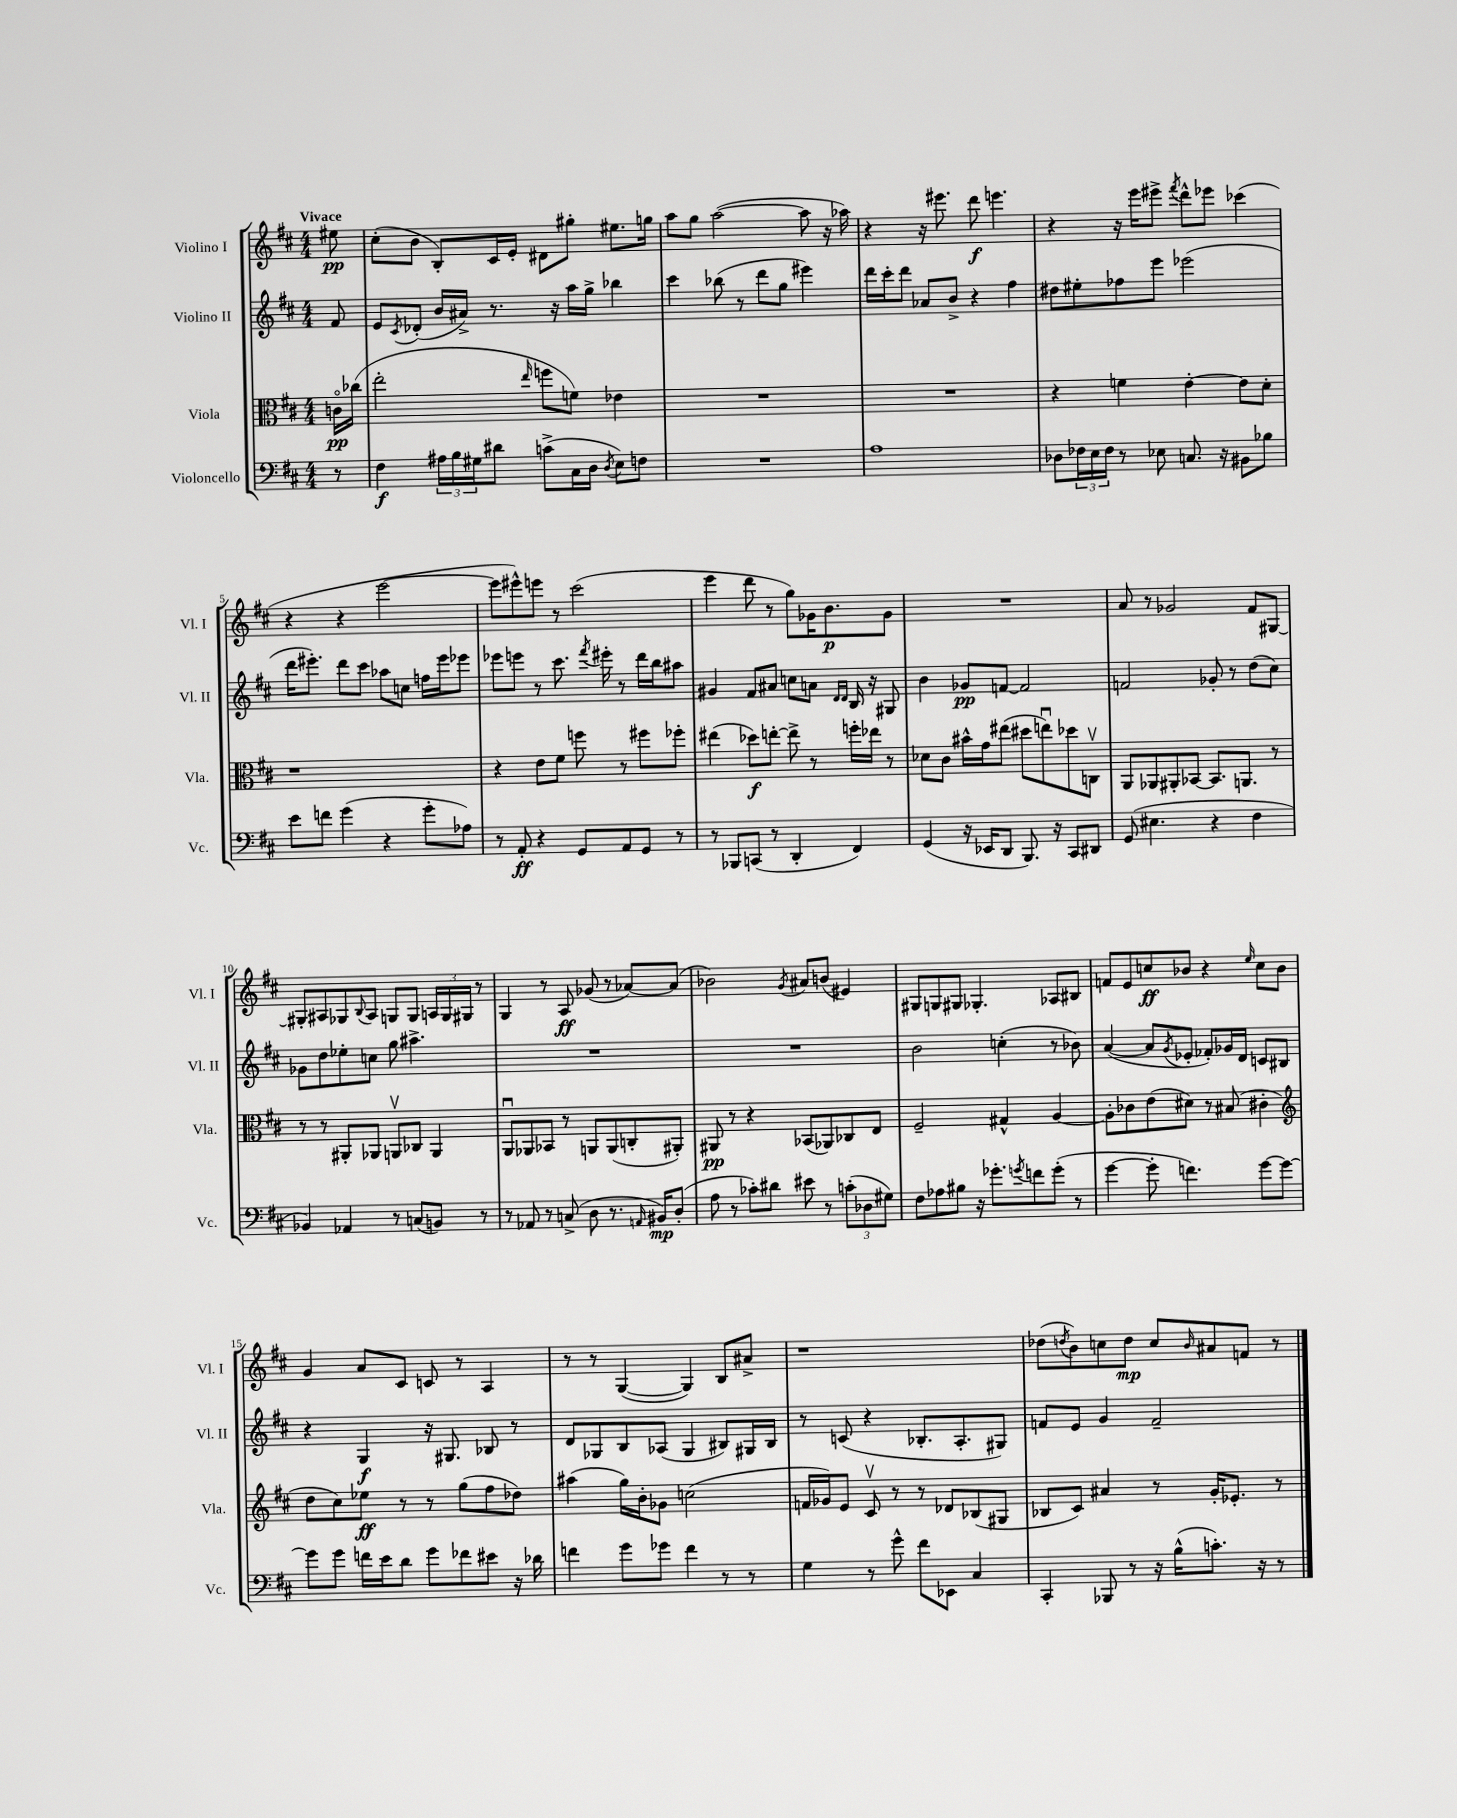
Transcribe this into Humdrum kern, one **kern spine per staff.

**kern	**dynam	**kern	**dynam	**kern	**dynam	**kern	**dynam
*part4	*part4	*part3	*part3	*part2	*part2	*part1	*part1
*staff4	*staff4	*staff3	*staff3	*staff2	*staff2	*staff1	*staff1
*I"Violoncello	*	*I"Viola	*	*I"Violino II	*	*I"Violino I	*
*I'Vc.	*	*I'Vla.	*	*I'Vl. II	*	*I'Vl. I	*
*clefF4	*	*clefC3	*	*clefG2	*	*clefG2	*
*k[f#c#]	*	*k[f#c#]	*	*k[f#c#]	*	*k[f#c#]	*
*M4/4	*	*M4/4	*	*M4/4	*	*M4/4	*
=	=	=	=	=	=	=	=
!	!	!	!	!	!	!LO:TX:a:B:t=Vivace	!
8r	.	16cn\LL	pp	8f#/	.	8ee#X\	pp
.	.	(16cc-X\JJ	.	.	.	.	.
=1	=1	=1	=1	=1	=1	=1	=1
4F#\	f	2ee'\	.	8e/L	.	(8cc#'\L	.
.	.	.	.	8qc#/	.	.	.
.	.	.	.	(8d-X'/J	.	8b\J	.
24A#X\LL	.	.	.	16b/LL	.	8B'/L)	.
24B\	.	.	.	.	.	.	.
.	.	.	.	16a#X^/JJ)	.	.	.
24G#X\J	.	.	.	.	.	.	.
8d#X\J	.	.	.	8.r	.	16c#/L	.
.	.	.	.	.	.	16e'/JJ	.
.	.	16qqee/	.	.	.	.	.
(8cn^\L	.	8ffn\L	.	.	.	8d#X\L	.
.	.	.	.	16r	.	.	.
16C#\L	.	8fn\J)	.	16aa\LL	.	8gg#X'\J	.
16D\JJ	.	.	.	16gg^\JJ	.	.	.
8qD/	.	.	.	.	.	.	.
8E\L)	.	4e-X\	.	4bb-X\	.	8.ee#X\L	.
8Fn\J	.	.	.	.	.	.	.
.	.	.	.	.	.	16ggn\Jk	.
=2	=2	=2	=2	=2	=2	=2	=2
1r	.	1r	.	4ccc#\	.	8aa\L	.
.	.	.	.	.	.	8gg\J	.
.	.	.	.	(8bb-X\	.	([2aa\	.
.	.	.	.	8r	.	.	.
.	.	.	.	8ddd\L	.	.	.
.	.	.	.	8gg\J	.	.	.
.	.	.	.	4eee#X\)	.	8aa\]	.
.	.	.	.	.	.	16r	.
.	.	.	.	.	.	16aa-X\)	.
=3	=3	=3	=3	=3	=3	=3	=3
1A	.	1r	.	16ddd\LL	.	4r	.
.	.	.	.	16ccc#'\J	.	.	.
.	.	.	.	8ddd\J	.	.	.
.	.	.	.	8a-X/L	.	16r	.
.	.	.	.	.	.	8.eee#X\	.
.	.	.	.	8b^/J	.	.	.
.	.	.	.	4r	.	8ddd\	f
.	.	.	.	.	.	4.eeen\	.
.	.	.	.	4ff#\	.	.	.
=4	=4	=4	=4	=4	=4	=4	=4
8D-X\L	.	4r	.	8dd#X\L	.	4r	.
24F-X\L	.	.	.	8ee#X'\	.	.	.
24E\	.	.	.	.	.	.	.
24F-\JJ	.	.	.	.	.	.	.
8r	.	4fn\	.	8ff-X\	.	16r	.
.	.	.	.	.	.	16eee\KL	.
8E-X\	.	.	.	8eee\J	.	8eee#X^\J	.
.	.	.	.	.	.	8qfff#/	.
8.Cn/	.	[4e'\	.	(2eee-X\	.	8ddd^^\L	.
.	.	.	.	.	.	8eee-X\J	.
16r	.	.	.	.	.	.	.
8BB#X\L	.	8e\L]	.	.	.	(4ccc-X\	.
8B-X\J	.	8d'\J	.	.	.	.	.
!!LO:LB:g=z
=5	=5	=5	=5	=5	=5	=5	=5
8e\L	.	1r	.	16ddd\KL	.	4r	.
.	.	.	.	8.eee#X'\J)	.	.	.
8fn\J	.	.	.	.	.	.	.
(4g\	.	.	.	8ddd\L	.	4r	.
.	.	.	.	8ccc#\J	.	.	.
4r	.	.	.	8aa-X\L	.	[2eee\	.
.	.	.	.	8ccn\J	.	.	.
8g'\L	.	.	.	16ffn\LL	.	.	.
.	.	.	.	16eee#\J	.	.	.
8A-X\J)	.	.	.	8eee-X\J	.	.	.
=6	=6	=6	=6	=6	=6	=6	=6
8r	.	4r	.	8eee-X\L	.	8eee\L]	.
8AA'/	ff	.	.	8eeen\J	.	8eee#X^^\)	.
4r	.	8e\L	.	8r	.	8eeen\J	.
.	.	8f#\J	.	8.ccc#\	.	8r	.
8GG/L	.	8ffn\	.	.	.	(2ccc#\	.
.	.	.	.	8qfff#/	.	.	.
.	.	.	.	16eee#X'\	.	.	.
8AA/	.	8r	.	8r	.	.	.
8GG/J	.	8ff#X\L	.	16ddd\LL	.	.	.
.	.	.	.	16bb\J	.	.	.
8r	.	8ff-X'\J	.	8aa#X\J	.	.	.
=7	=7	=7	=7	=7	=7	=7	=7
8r	.	(4ee#X\	.	4g#X/	.	4eee\	.
8BBB-X/L	.	.	.	.	.	.	.
(8CCn/J	.	8dd-X\L)	f	8f#/L	.	8ddd\	.
8r	.	[8een'\J	.	8a#X/J	.	8r	.
4DD'/	.	8ee^\]	.	8ccn\L	.	8gg\L)	.
.	.	8r	.	8an\J	.	16g-X\K	.
.	.	.	.	.	.	8.b\	p
.	.	.	.	16qqd/LL	.	.	.
.	.	.	.	16qqd/JJ	.	.	.
4FF#/)	.	16ffn'\LL	.	16B/	.	.	.
.	.	16ee-X\JJ	.	16r	.	.	.
.	.	8r	.	8G#X/	.	8g-\J	.
=8	=8	=8	=8	=8	=8	=8	=8
(4GG/	.	8d-X\L	.	4b\	.	1r	.
.	.	8c#\J	.	.	.	.	.
16r	.	16b#X^^\LL	.	8g-X/L	pp	.	.
16EE-X/KL	.	16g\J	.	.	.	.	.
8DD/J	.	(8ee#X\J	.	[8fn/J	.	.	.
8.BBB/)	.	8dd#X\L	.	2f/]	.	.	.
.	.	8eenu\)	.	.	.	.	.
16r	.	.	.	.	.	.	.
8CC#/L	.	8dd-X\	.	.	.	.	.
8DD#X/J	.	8Cnv\J	.	.	.	.	.
=9	=9	=9	=9	=9	=9	=9	=9
(8GG/	.	8AA/L	.	2fn/	.	8a/	.
4.E#X\	.	8AA-X/	.	.	.	8r	.
.	.	8AA#X'/	.	.	.	2g-X/	.
.	.	[8BB-X/J	.	.	.	.	.
4r	.	8.BB-/L]	.	8g-X'/	.	.	.
.	.	.	.	8r	.	.	.
.	.	8.AAn/J	.	.	.	.	.
4F#\	.	.	.	(8dd\L	.	8f#/L	.
.	.	8r	.	8cc#\J)	.	[8G#X/J	.
!!LO:LB:g=z
=10	=10	=10	=10	=10	=10	=10	=10
4BB-X/)	.	8r	.	8g-X\L	.	8G#X'/L]	.
.	.	8r	.	8dd\	.	8A#X/	.
4AA-X/	.	8AA#X'/L	.	8ee-X'\	.	8G-X/	.
.	.	.	.	.	.	8qqB/	.
.	.	8AA-X/J	.	8ccn\J	.	8A#/J	.
8r	.	8AAnv/L	.	8gg\	.	8Gn/L	.
(8Cn/L	.	8C-X/J	.	4.aa#X^\	.	8G/J	.
8BBn/J)	.	4AA/	.	.	.	24An/LL	.
.	.	.	.	.	.	24G/	.
.	.	.	.	.	.	24G#X/JJ	.
8r	.	.	.	.	.	8r	.
=11	=11	=11	=11	=11	=11	=11	=11
8r	.	8AAu/L	.	1r	.	4G/	.
8AA-X/	.	8AA-X/	.	.	.	.	.
8r	.	8BB-X/J	.	.	.	8r	.
(8Cn^/	.	8r	.	.	.	8A/	ff
8D\	.	8AAn/L	.	.	.	(8g-X/	.
8.r	.	(8AA/	.	.	.	8r	.
.	.	8Cn'/	.	.	.	[8a-X/L)	.
16qqAAn/	.	.	.	.	.	.	.
16BB#X/KL)	mp	.	.	.	.	.	.
(8D'/J	.	8AA#X'/J)	.	.	.	(8a-/J]	.
=12	=12	=12	=12	=12	=12	=12	=12
8A\	.	8AA#X/	pp	1r	.	2b-X\)	.
8r	.	8r	.	.	.	.	.
8c-X'\L)	.	4r	.	.	.	.	.
8d#X\J	.	.	.	.	.	.	.
.	.	.	.	.	.	8qg/	.
8e#X\	.	(8BB-X/L	.	.	.	8a#X/L	.
8r	.	8AA-X/)	.	.	.	(8bn/J	.
(12cn'\L	.	8C-X/	.	.	.	4e#X/)	.
12D-X\	.	.	.	.	.	.	.
.	.	8E/J	.	.	.	.	.
12G#X\J)	.	.	.	.	.	.	.
=13	=13	=13	=13	=13	=13	=13	=13
8F#\L	.	2F#~/	.	2b\	.	8G#X/L	.
8A-X\	.	.	.	.	.	8Gn/	.
8B#X\J	.	.	.	.	.	8G#X/J	.
16r	.	.	.	.	.	4.G-X'/	.
8.g-X'\L	.	.	.	.	.	.	.
.	.	4G#X^^/	.	(4ccn'\	.	.	.
8qgn/	.	.	.	.	.	.	.
8fn\	.	.	.	.	.	.	.
(8g'\J	.	[4A/	.	8r	.	8A-X/L	.
8r	.	.	.	8b-X\)	.	8B#X/J	.
=14	=14	=14	=14	=14	=14	=14	=14
[4g\	.	8A'\L]	.	([4a/	.	8fn/L	.
.	.	8c-X\	.	.	.	8e/	.
8g'\]	.	(8e\	.	8a/L]	.	8ccn/	ff
.	.	.	.	8qg/	.	.	.
4.fn\)	.	8d#X\J)	.	8e-X'/J	.	8b-X/J	.
.	.	8r	.	8f-X'/L)	.	4r	.
.	.	(8B#X/	.	16g-X/L	.	.	.
.	.	.	.	16d/JJ	.	.	.
.	.	.	.	.	.	16qqee/	.
[8g\L	.	4c#X'\	.	8cn/L	.	8cc\L	.
8g\J_	.	.	.	8B#X/J	.	8b-\J	.
!!LO:LB:g=z
=15	=15	=15	=15	=15	=15	=15	=15
*	*	*clefG2	*	*	*	*	*
8g\L]	.	8dd\L	.	4r	.	4g/	.
8g\J	.	8cc#\)	.	.	.	.	.
16fn\LL	.	8ee-X\J	ff	4G/	f	8a/L	.
16e\J	.	.	.	.	.	.	.
8d\J	.	8r	.	.	.	8c#/J	.
8g\L	.	8r	.	16r	.	8cn/	.
.	.	.	.	8.G#X/	.	.	.
8f-X\	.	(8gg\L	.	.	.	8r	.
8e#X\J	.	8ff#\	.	8B-X/	.	4A/	.
16r	.	8dd-X\J)	.	8r	.	.	.
16d-X\	.	.	.	.	.	.	.
=16	=16	=16	=16	=16	=16	=16	=16
4fn\	.	(4aa#X\	.	8d/L	.	8r	.
.	.	.	.	8G-X/	.	8r	.
8g\L	.	16gg\LL)	.	8B/	.	([4G/	.
.	.	16b'\J	.	.	.	.	.
8g-X\J	.	8g-X\J	.	(8A-X/J	.	.	.
4f\	.	(2ccn\	.	4G-/	.	4G/])	.
8r	.	.	.	8B#X/L)	.	8B/L	.
8r	.	.	.	16G#X/L	.	8a#X^/J	.
.	.	.	.	16B#/JJ	.	.	.
=17	=17	=17	=17	=17	=17	=17	=17
4G\	.	16fn/LL	.	8r	.	1r	.
.	.	16g-X/J)	.	.	.	.	.
.	.	8e/J	.	(8cn/	.	.	.
8r	.	8c#v/	.	4r	.	.	.
8g^^\	.	8r	.	.	.	.	.
8f#\L	.	8r	.	8.B-X'/L	.	.	.
8EE-X\J	.	8d-X/L	.	.	.	.	.
.	.	.	.	8.A'/	.	.	.
4C#/	.	(8B-X/	.	.	.	.	.
.	.	8G#X/J	.	8G#X/J)	.	.	.
=18	=18	=18	=18	=18	=18	=18	=18
4CC#'/	.	8B-X/L	.	8fn/L	.	(8dd-X\L	.
.	.	.	.	.	.	8qddn/	.
.	.	8c#/J)	.	8e/J	.	8b\)	.
8BBB-X/	.	4a#X/	.	4g/	.	8ccn\	.
8r	.	.	.	.	.	8dd\J	mp
16r	.	8r	.	2f~/	.	8cc/L	.
(16B^^\KL	.	.	.	.	.	.	.
.	.	.	.	.	.	16qqb/	.
8.cn'\J)	.	16g'/KL	.	.	.	8a#X/	.
.	.	8.e-X'/J	.	.	.	.	.
.	.	.	.	.	.	8fn/J	.
16r	.	.	.	.	.	.	.
8r	.	8r	.	.	.	8r	.
==	==	==	==	==	==	==	==
*-	*-	*-	*-	*-	*-	*-	*-
